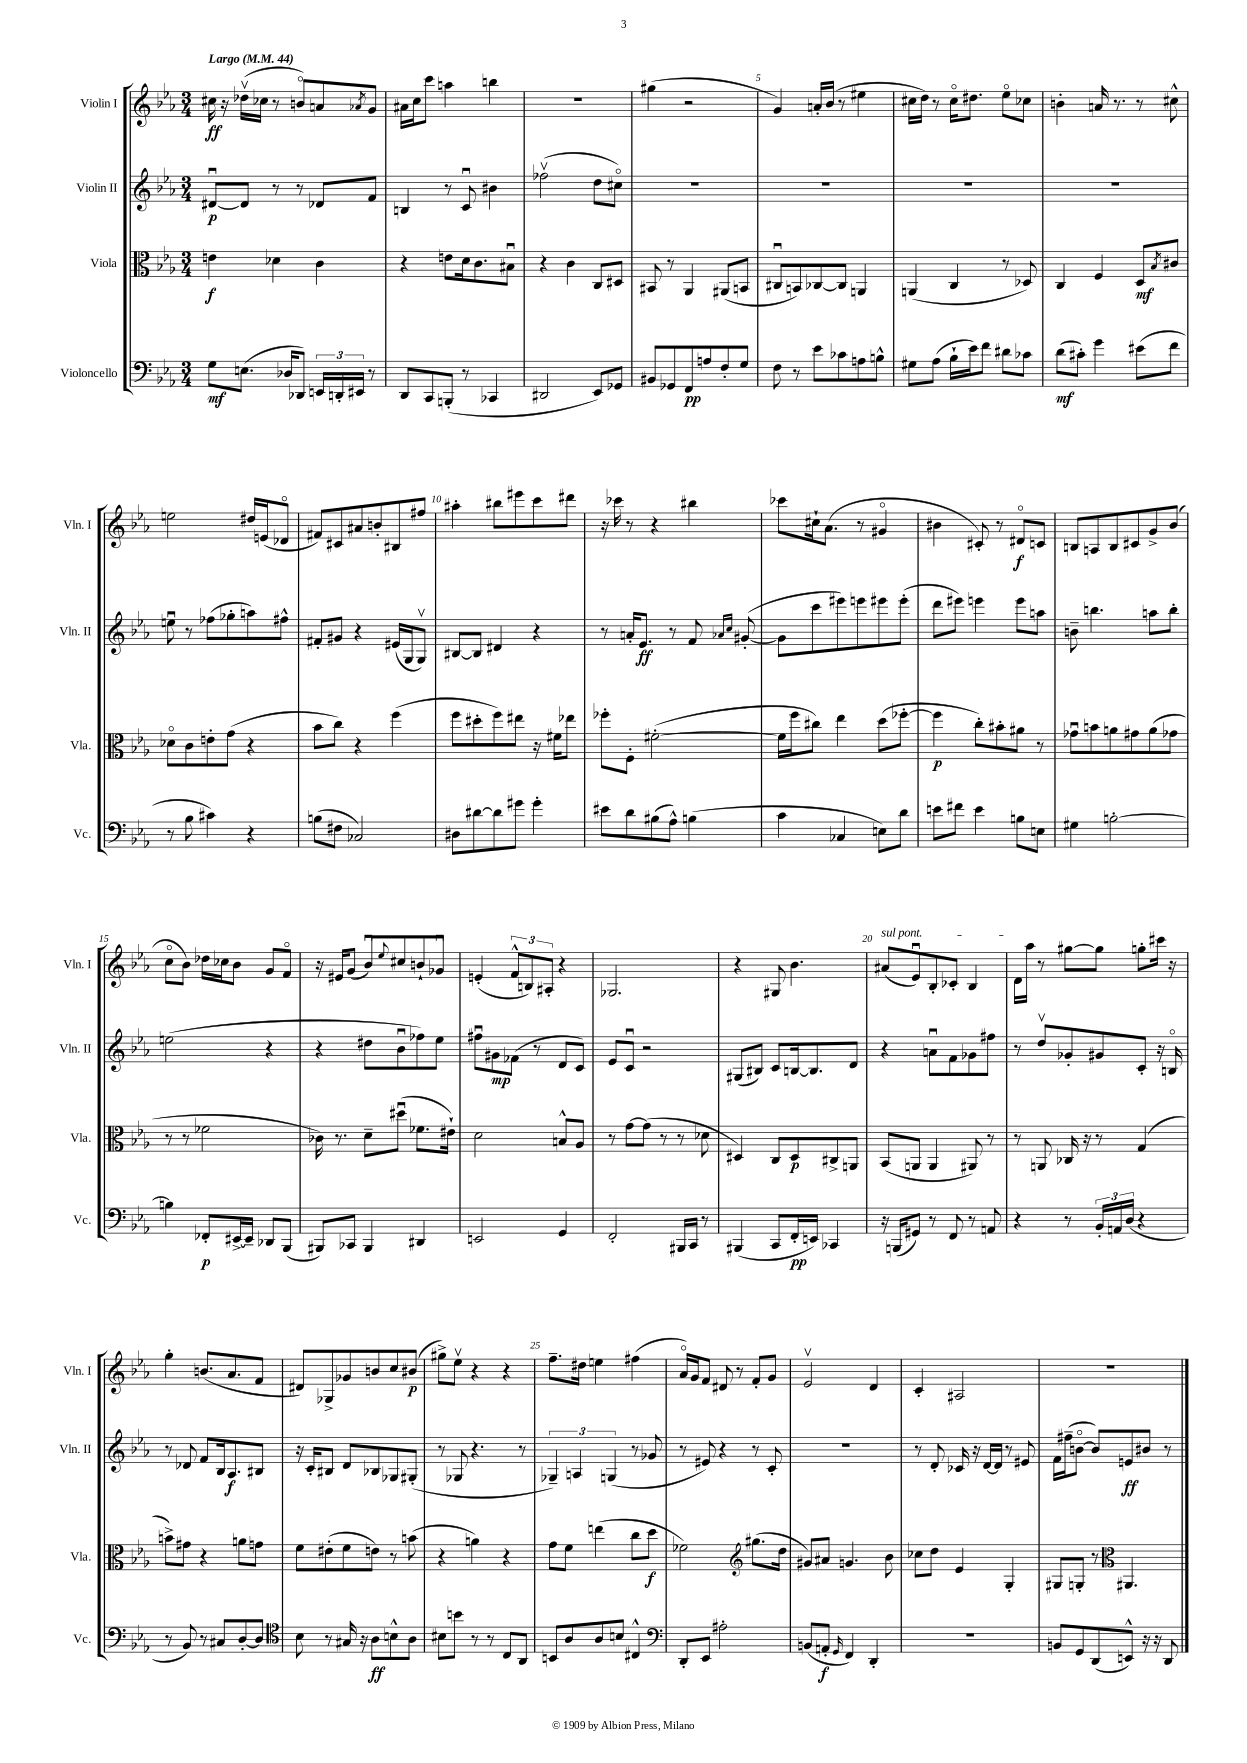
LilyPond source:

<<
\new StaffGroup <<
\new Staff = "s0" \with { instrumentName = "Violin I" shortInstrumentName = "Vln. I" } {
    \clef treble \key ees \major \numericTimeSignature \time 3/4 \tempo "Largo" 4 = 44
    cis''16\ff r16 des''16\upbow( ces''16 r8 b'8\flageolet) a'8 \acciaccatura { aes'8 } g'8 |
    ais'16 c''16 c'''8 a''4 b''4 |
    R2. |
    gis''4( r2 |
    g'4) a'16-. bes'16( r8 eis''4 |
    cis''16 d''16) r8 cis''16\flageolet dis''8. ees''8\flageolet ces''8 |
    b'4-. a'16 r8. r8 cis''8-^ |
    e''2 dis''16 e'16( des'8\flageolet |
    fis'8) cis'8 ais'8 b'8-. bis8 fis''8 |
    ais''4-. bis''8 eis'''8 c'''8 dis'''8 |
    r16 ces'''16 r8 r4 bis''4 |
    ces'''8 cis''16-! aes'8.( r8 gis'4\flageolet |
    bis'4 cis'8-.) r8 dis'8\flageolet\f c'8 |
    b8 a8 b8 cis'8 g'8-> bes'8( |
    c''8\flageolet bes'8) des''16 ces''16 bes'8 g'8 f'8\flageolet |
    r16 eis'16 g'8( bes'8\downbow) \appoggiatura { ees''8 } cis''8 b'8-! ges'8\downbow |
    e'4-.( \tuplet 3/2 { f'8-^ b8) ais8-. } r4 |
    ges2. |
    r4 gis8 bes'4. |
    \once \override TextSpanner.bound-details.left.text = \markup { \italic "sul pont." } ais'8\startTextSpan( ees'8\downbow) bes8-. ces'8-. bes4 |
    d'16 aes''16\stopTextSpan r8 gis''8~ gis''8 g''8-. cis'''16 r16 |
    g''4-. b'8.( aes'8. f'8 |
    dis'8) ges8-> ges'8 b'8 c''8 bis'8\p( |
    gis''8->) ees''8\upbow r4 r4 |
    f''8.-- dis''16 e''4 fis''4( |
    aes'16\flageolet) g'16 f'8 dis'8 r8 f'8-. g'8 |
    ees'2\upbow d'4 |
    c'4-. ais2 |
    R2. \bar "|." |
}
\new Staff = "s1" \with { instrumentName = "Violin II" shortInstrumentName = "Vln. II" } {
    \clef treble \key ees \major \numericTimeSignature \time 3/4
    dis'8~\downbow\p dis'8 r8 r8 des'8 f'8 |
    b4 r8 c'8\downbow bis'4 |
    fes''2\upbow( d''8 cis''8\flageolet) |
    R2. |
    R2. |
    R2. |
    R2. |
    e''8\downbow r8 fes''8( ges''8-. a''8) fis''8-^ |
    fis'8-. gis'8 r4 eis'16( g16 g8\upbow) |
    bis8~ bis8 dis'4 r4 |
    r8 a'16-. ees'8.\ff r8 f'8 \grace { aes'16 c''16 } gis'8~-.( |
    gis'8 c'''8 eis'''8) e'''8 eis'''8 eis'''8-.( |
    d'''8 eis'''8) e'''4 e'''8 a''8 |
    b'8-- b''4. a''8 b''8-. |
    e''2( r4 |
    r4 dis''8 bes'8\downbow fes''8) ees''8 |
    fis''8\downbow gis'8\mp fes'8( r8 d'8 c'8) |
    ees'8 c'8\downbow r2 |
    gis8( bis8) c'8 b16~ b8. d'8 |
    r4 a'8\downbow f'8 ges'8 fis''8 |
    r8 d''8\upbow ges'8-. gis'8 c'8-. r16 b16\flageolet |
    r8 des'8 f'8 bes16 aes8.\f bis8 |
    r16 c'16-. bis8 d'8 bes8 ges8 gis8-.( |
    r8 ges8 r4. r8 |
    \tuplet 3/2 { ges4--) a4 g4( } r8 ges'8 |
    r8 eis'8) r4 r8 c'8-. |
    R2. |
    r8 d'8-. ces'16 r16 d'16~ d'16 r8 eis'8 |
    f'16 fis''16--( b'8~\flageolet b'8) e'8\ff bis'8 r8 \bar "|." |
}
\new Staff = "s2" \with { instrumentName = "Viola" shortInstrumentName = "Vla." } {
    \clef alto \key ees \major \numericTimeSignature \time 3/4
    e'4\f des'4 c'4 |
    r4 e'8 d'16 c'8. bis8\downbow |
    r4 c'4 c8 dis8 |
    bis,8 r8 aes,4 ais,8( b,8 |
    cis8\downbow b,8) ces8~ ces8 a,4 |
    a,4( c4 r8 des8) |
    c4 f4 d8\mf \acciaccatura { bes8 } cis'8 |
    des'8\flageolet c'8 e'8-. g'8( r4 |
    bes'8 c''8) r4 f''4( |
    f''8 dis''8-. f''8) eis''8 r16 fis'16 ees''8 |
    fes''8-. f8-. fis'2~-.( |
    fis'16 f''16 cis''8) ees''4 d''8( fes''8~-. |
    fes''4\p c''8-.) bis'8-. ais'8 r8 |
    ges'8\downbow b'8 a'8 gis'8 a'8( ges'8 |
    r8 r8 fes'2 |
    ces'16) r8. d'8-- dis''8\downbow( fes'8. eis'16-!) |
    d'2 b8-^ aes8 |
    r8 g'8~ g'8( r8 r8 des'8 |
    dis4) c8 dis8\p cis8-> a,8 |
    bes,8( a,8 a,4 ais,8) r8 |
    r8 a,8 ces16 r16 r8 g4( |
    b'8->) gis'8 r4 a'8 g'8 |
    f'8 eis'8-.( f'8 e'8) r8 b'8( |
    r4 a'4) r4 |
    g'8 f'8 e''4( c''8 d''8\f |
    fes'2) \clef treble gis''8.( d''16 |
    gis'8) ais'8 g'4. bes'8 |
    ces''8 d''8 ees'4 g4-. |
    gis8 g8-. r8 \clef alto ais,4. \bar "|." |
}
\new Staff = "s3" \with { instrumentName = "Violoncello" shortInstrumentName = "Vc." } {
    \clef bass \key ees \major \numericTimeSignature \time 3/4
    g8\mf e8.( des16 des,8) \tuplet 3/2 { e,16 d,16-. eis,16 } r8 |
    d,8 c,8 b,,8-.( r8 ces,4 |
    dis,2 ees,8) ges,8 |
    bis,8 ges,8 f,8\pp a8 f8-. g8 |
    f8 r8 ees'8 ces'8 a8 b8-^ |
    gis8 aes8( bes16-! ees'16) f'8 dis'8 ces'8 |
    d'8\mf( cis'8-.) g'4 eis'8( f'8 |
    r8 bes8 cis'4) r4 |
    b8( fis8 ces2) |
    dis8 dis'8~ dis'8 gis'8 gis'4-. |
    eis'8 d'8 bis8( aes8-^) b4( |
    c'4 ces4 e8) d'8 |
    e'8 fis'8 e'4 b8 e8 |
    gis4 b2~-. |
    b4 fes,8-.\p eis,16~-> eis,16-- des,8 bes,,8( |
    bis,,8) ces,8 bis,,4 dis,4 |
    e,2 g,4 |
    f,2-. bis,,16 c,16 r8 |
    bis,,4( c,8 f,16-.\pp e,16) ces,4 |
    r16 b,,16( gis,8) r8 f,8 r8 a,8 |
    r4 r8 \tuplet 3/2 { bes,16-. a,16 d16( } r4 |
    r8 bes,8) r8 cis8 d8~-. d8 |
    \clef tenor bes8 r8 gis16 r16 aes8\ff b8-^ aes8 |
    bis8 b'8 r8 r8 c8 aes,8 |
    b,8 aes8 aes8 b8 cis4-^ |
    \clef bass d,8-. ees,8 ais2-. |
    b,8( a,8-.\f \grace { g,16 } f,4) d,4-. |
    R2. |
    b,8 g,8 d,8( e,8-^) r16 r16 d,8 \bar "|." |
}
>>
>>
\layout { \context { \Score \override BarNumber.break-visibility = ##(#f #t #t) barNumberVisibility = #(every-nth-bar-number-visible 5) } }
